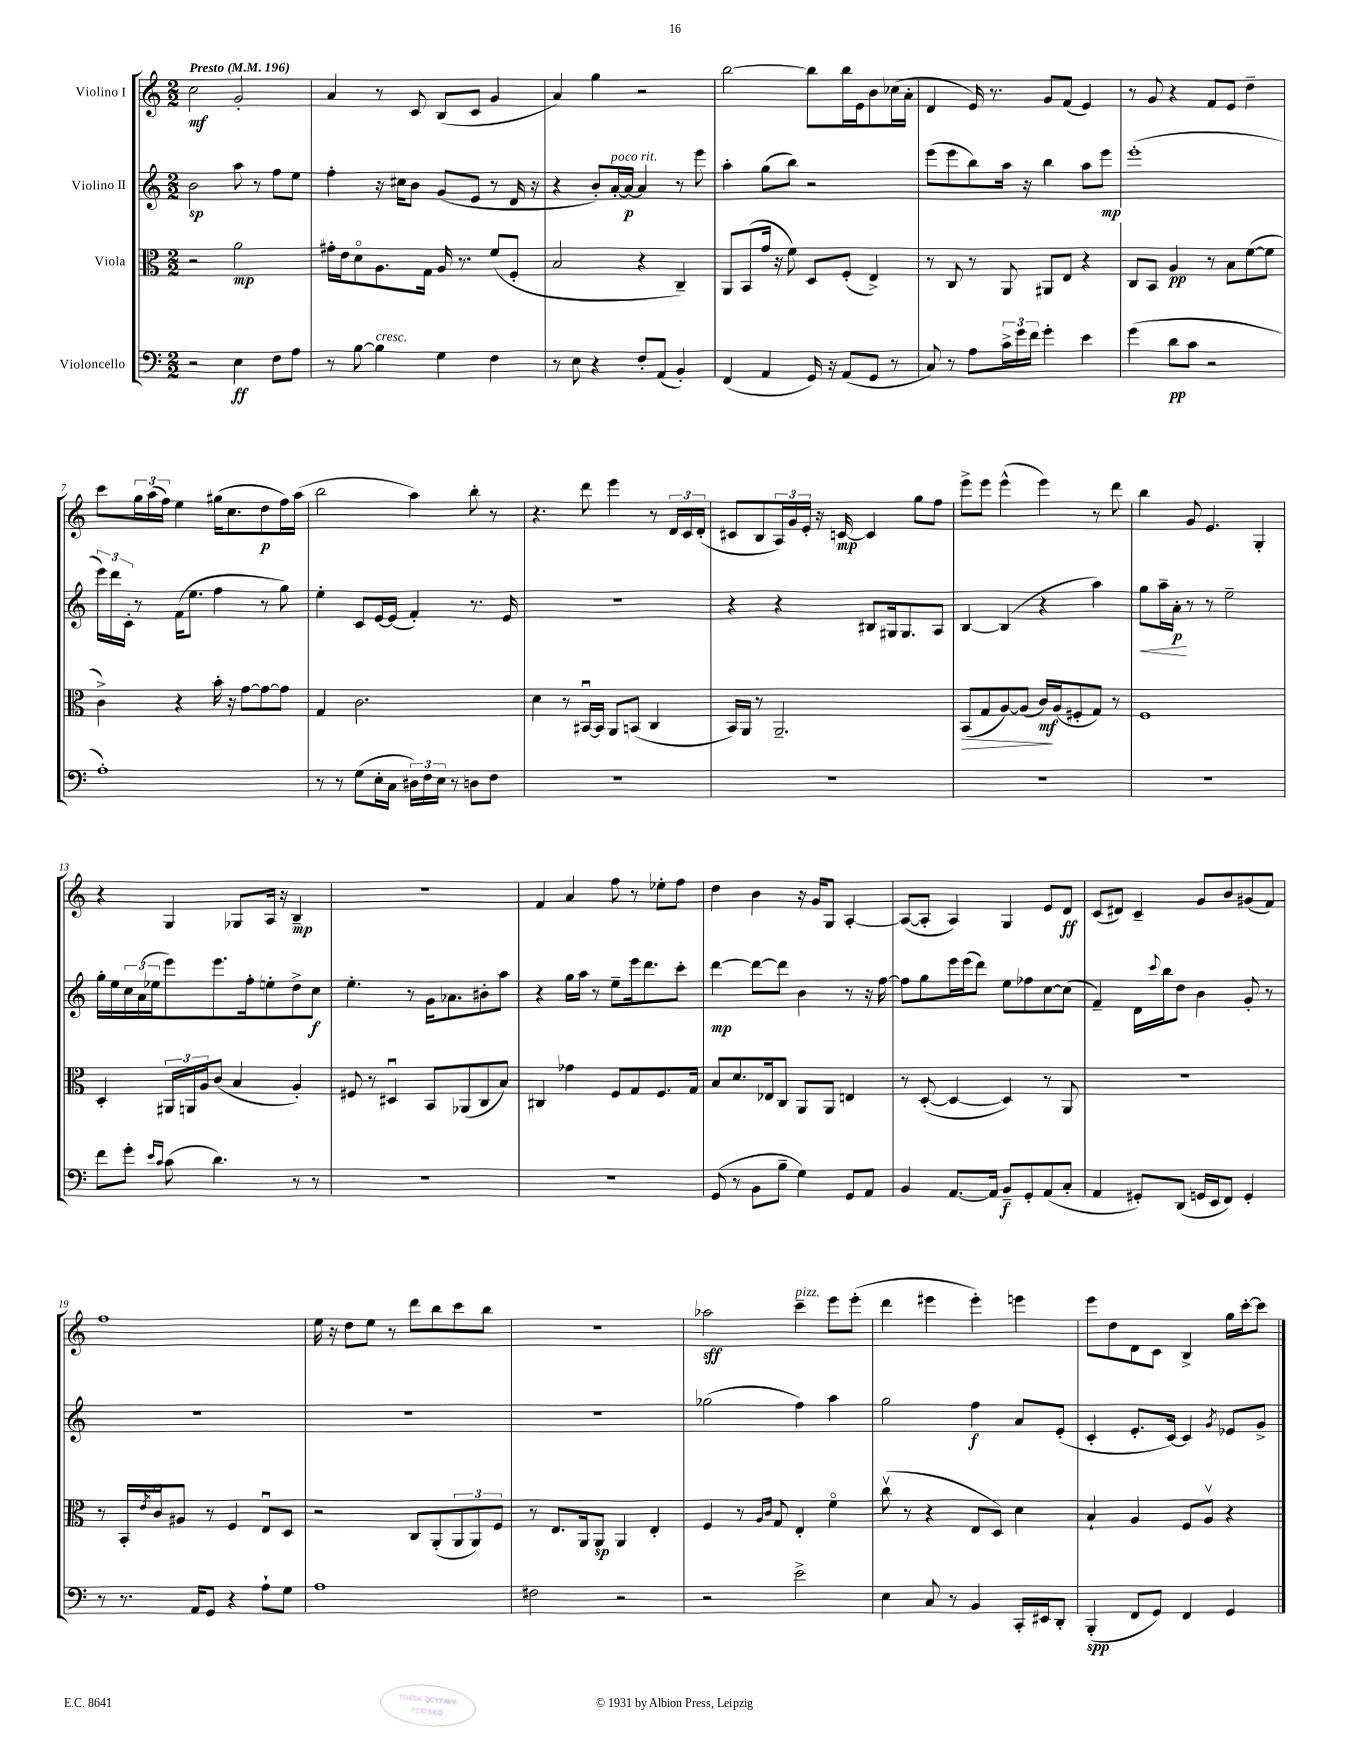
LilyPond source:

<<
\new StaffGroup <<
\new Staff = "s0" \with { instrumentName = "Violino I" } {
    \clef treble \key c \major \numericTimeSignature \time 2/2 \tempo "Presto" 4 = 196
    c''2\mf g'2-. |
    a'4 r8 c'8 b8( c'8 g'4 |
    a'4) g''4 r2 |
    b''2~ b''8 b''16 e'16 b'8 ces''16( a'16-. |
    d'4 e'16) r8. g'8 f'8( e'4) |
    r8 g'8 r4 f'8 e'8 d''4-- |
    c'''8 \tuplet 3/2 { g''16 a''16( f''16) } e''4 gis''16( c''8. d''8\p f''16) a''16( |
    b''2 a''4) b''8-. r8 |
    r4. d'''8 e'''4 r8 \tuplet 3/2 { d'16 c'16 d'16-.( } |
    cis'8 b8 \tuplet 3/2 { a16) g'16 e'16-. } r16 c'16~\mp c'4 g''8 f''8 |
    e'''8-> e'''8 e'''4-^( e'''4) r8 d'''8 |
    b''4 g'8 e'4. g4-. |
    r4 g4 ges8 a16 r16 b4--\mp |
    R1 |
    f'4 a'4 f''8 r8 ees''8-. f''8 |
    d''4 b'4 r16 g'16 g8 a4~-. |
    a8~( a8-. a4) g4 e'8 d'8\ff |
    c'8( dis'8) c'4-- g'8 b'8 gis'8( f'8) |
    f''1 |
    e''16 r16 d''8 e''8 r8 d'''8 b''8 c'''8 b''8 |
    R1 |
    aes''2\sff c'''4--^\markup { \italic "pizz." } e'''8 e'''8-.( |
    d'''4 eis'''4 eis'''4-.) e'''4 |
    e'''8 d''8 d'8 c'8 b4-> g''16 c'''16~-. c'''8 \bar "|." |
}
\new Staff = "s1" \with { instrumentName = "Violino II" } {
    \clef treble \key c \major \numericTimeSignature \time 2/2
    b'2\sp a''8 r8 f''8 e''8 |
    f''4-. r16 cis''16 b'8 g'8( e'8 r8 d'16 r16 |
    r4 b'8-.) a'16~-.^\markup { \italic "poco rit." } a'16~\p a'4 r8 e'''8 |
    a''4-. g''8( b''8) r2 |
    e'''8( e'''8 b''8) a''16 r16 b''4 a''8 e'''8\mp |
    e'''1-.( |
    \tuplet 3/2 { e'''16) d'''16 c'16-. } r8 f'16( e''8. f''4 r8 g''8) |
    e''4-. c'8 e'16~ e'16( f'4-.) r8. e'16 |
    R1 |
    r4 r4 bis8 gis16 gis8. a8 |
    b4~ b4( r4 a''4) |
    g''8\< a''16-- a'16-.\p\! r8 r8 e''2-- |
    g''16-. e''16 \tuplet 3/2 { c''16 a'16( ees''16 } e'''8) e'''8. f''16-. e''8-. d''8-> c''8\f |
    e''4.-. r8 g'16 aes'8. bis'8-. a''8 |
    r4 g''16 a''16 r8 e''8-- e'''16 d'''8. c'''8-. |
    d'''4~\mp d'''8~ d'''8 b'4 r8 r16 f''16~ |
    f''8 g''8 e'''16 e'''16( d'''8) e''8 fes''8 c''8~ c''8( |
    f'4--) d'16 \appoggiatura { c'''8 } b''16 d''8 b'4 g'8-. r8 |
    R1 |
    R1 |
    R1 |
    ges''2( f''4) a''4 |
    g''2 f''4\f a'8 e'8-.( |
    c'4-. e'8.-. c'16~) c'4 \acciaccatura { g'8 } ees'8 g'8-> \bar "|." |
}
\new Staff = "s2" \with { instrumentName = "Viola" } {
    \clef alto \key c \major \numericTimeSignature \time 2/2
    r2 a'2\mp |
    gis'16-. e'16 d'8\flageolet a8. g16 a16 r8. f'8( f8-. |
    b2 r4 c4--) |
    a,8 b,8( g'16 r16 f'8) d8 f8-.( e4->) |
    r8 c8 r8 a,8 ais,8 e8 r4 |
    c8 b,8 a4\pp r8 b8 f'8~( f'8 |
    c'4->) r4 b'16-. r16 g'8~ g'8~ g'8 |
    g4 c'2. |
    d'4 r8 bis,16~\downbow bis,16 a,8 b,8( c4 |
    b,16) a,16 r8 a,2.-- |
    b,8\>( g8 a8~) a8( c'16\mf\!) a16( fis8-. g8) r8 |
    f1 |
    d4-. \tuplet 3/2 { ais,16 a,16 a16 } c'8( b4 a4-.) |
    fis8 r8 dis4\downbow b,8 aes,8( c8 b8) |
    cis4 ges'4 f8 g8 f8. g16 |
    b8 d'8. ees16 c8 a,8 a,8 e4 |
    r8 d8~-.( d4~ d4) r8 a,8 |
    r1 |
    r8 b,16-. \acciaccatura { e'8 } c'16\downbow ais8 r8 f4 e8\downbow d8 |
    r2 c8 a,8-.( \tuplet 3/2 { a,8 a,8) f8 } |
    r8 e8. a,16 a,8\sp a,4 e4-. |
    f4 r8 \grace { a16 c'16 } g8 e4-. f'4\flageolet |
    c''8\upbow( r8 r4 e8 d8) d'4 |
    b4-! a4 f8 a8\upbow r4 \bar "|." |
}
\new Staff = "s3" \with { instrumentName = "Violoncello" } {
    \clef bass \key c \major \numericTimeSignature \time 2/2
    r2 e4\ff f8 a8 |
    r8 b8~ b4^\markup { \italic "cresc." } g4 f4 |
    r8 e8 r4 f8-. a,8( b,4-.) |
    f,4( a,4 g,16) r16 a,8( g,8 r8 |
    c8) r8 a8 \tuplet 3/2 { c'16-> g'16 f'16 } g'4-. e'4 |
    g'4( d'8\pp c'8 r2 |
    a1-.) |
    r8 r8 g8( e16-. c16 \tuplet 3/2 { dis16) f16 e16 } r8 d8 f8 |
    R1 |
    R1 |
    R1 |
    R1 |
    f'8 g'8-. \grace { e'16 c'16 } c'8( d'4.) r8 r8 |
    R1 |
    R1 |
    g,8( r8 b,8 b8-- g4) g,8 a,8 |
    b,4 a,8.~ a,16 b,8--\f g,8-. a,8( c8-. |
    a,4 gis,8-.) d,8( g,16 e,16 f,8) g,4-. |
    r8 r8. a,16 g,8 r4 a8-! g8 |
    a1 |
    fis2 r2 |
    r2 e'2-> |
    e4 c8 r8 b,4 c,16-. eis,16 d,8-. |
    b,,4-.\spp( f,8 g,8) f,4 g,4 \bar "|." |
}
>>
>>
